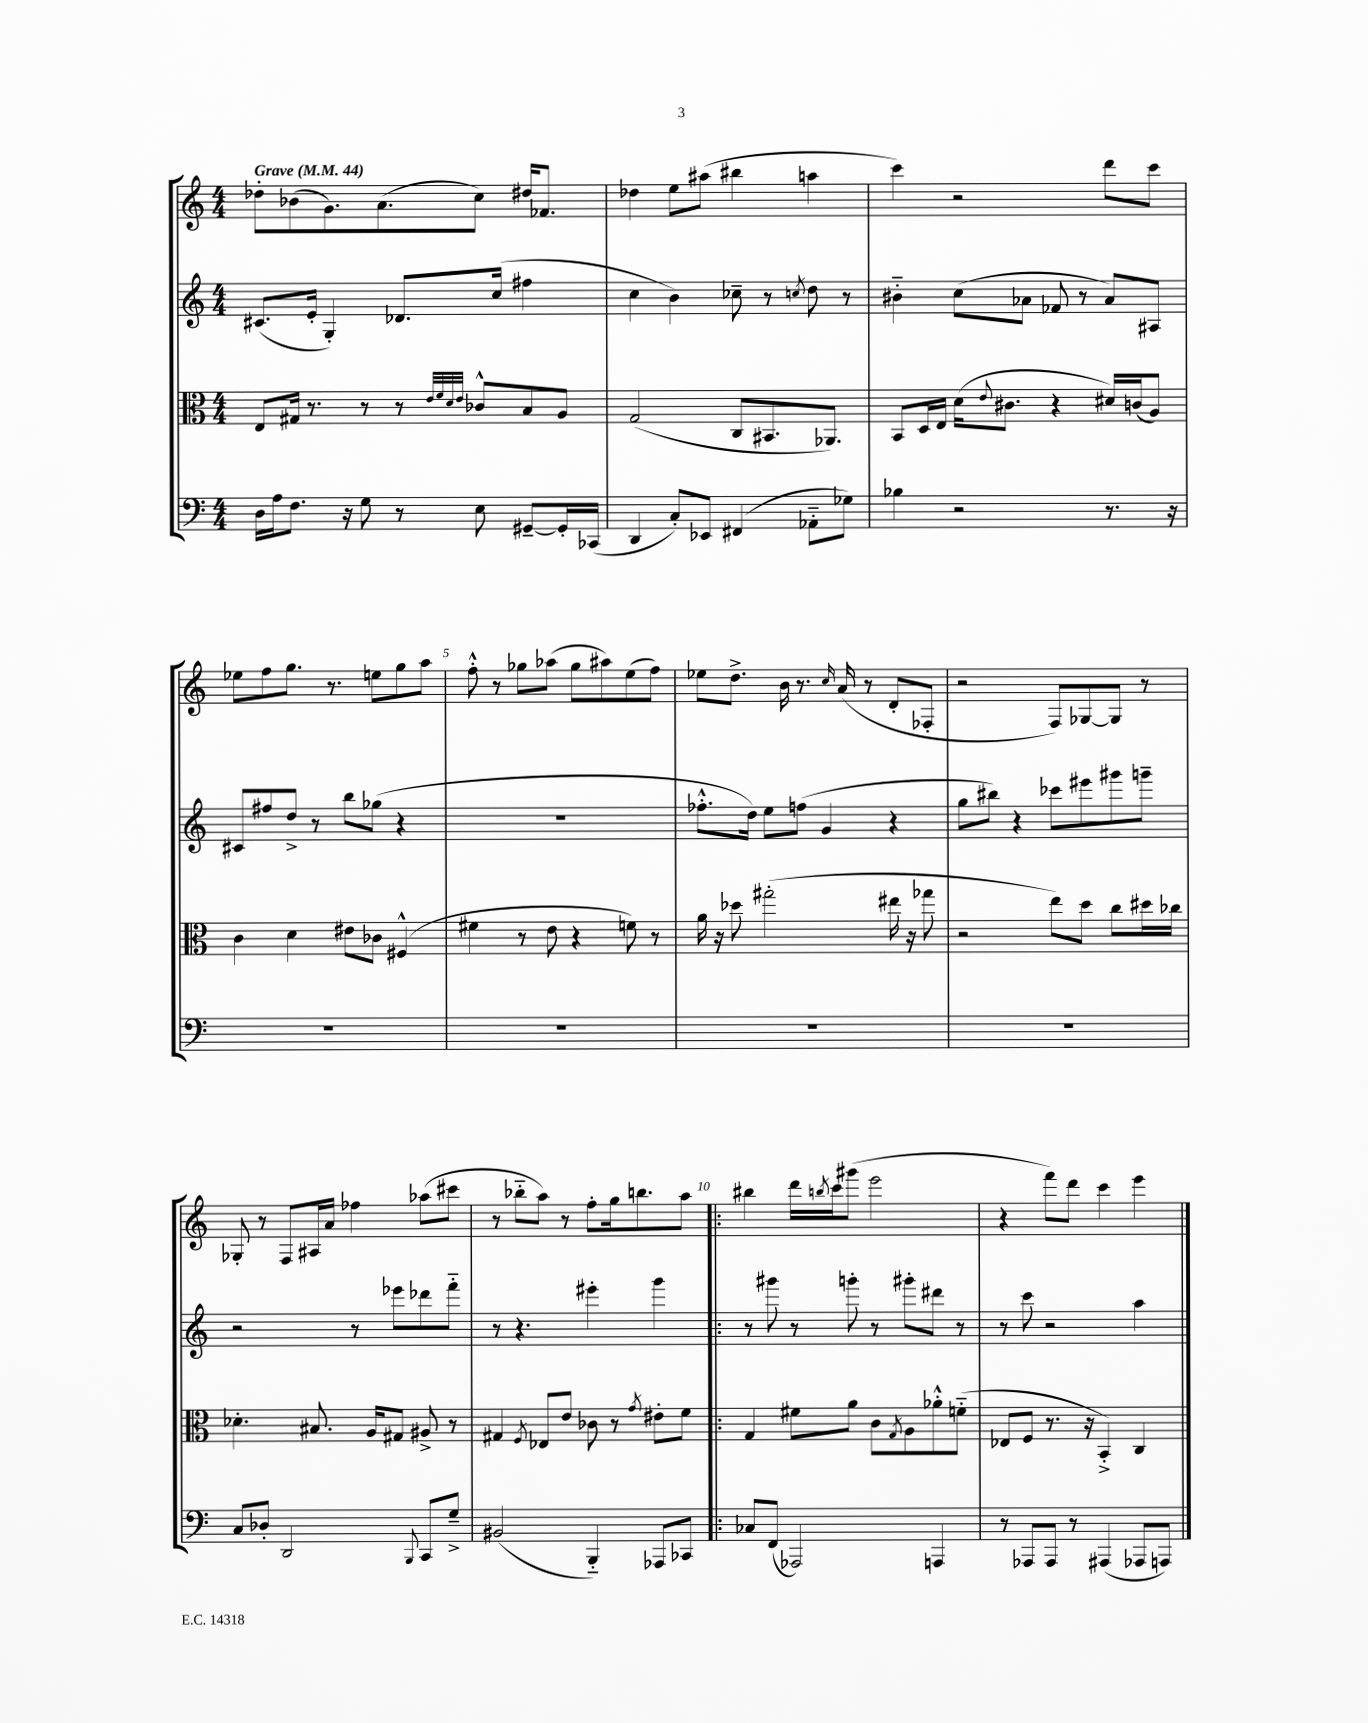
<<
\new StaffGroup <<
\new Staff = "s0" {
    \clef treble \key c \major \numericTimeSignature \time 4/4 \tempo "Grave" 4 = 44
    des''8-. bes'8( g'8.) a'8.( c''8) dis''16 fes'8. |
    des''4 e''8 ais''8( bis''4 a''4 |
    c'''4) r2 d'''8 c'''8 |
    ees''8 f''8 g''8. r8. e''8 g''8 a''8 |
    f''8-.-^ r8 ges''8 aes''8( ges''8 ais''8) e''8( f''8) |
    ees''8 d''8.-> b'16 r8. \grace { c''16 } a'16( r8 d'8-. fes8-. |
    r2 f8) ges8~ ges8 r8 |
    ges8-. r8 f8 ais16 a'16 fes''4 aes''8( cis'''8 |
    r8 bes''8-_ a''8) r8 f''8-. g''16 b''8. a''8 |
    \bar ".|:" bis''4 d'''16 \acciaccatura { b''8 } c'''16 gis'''8( e'''2 |
    r4 f'''8) d'''8 c'''4 e'''4 \bar "|." |
}
\new Staff = "s1" {
    \clef treble \key c \major \numericTimeSignature \time 4/4
    cis'8.( e'16-. g4-.) des'8. c''16( fis''4 |
    c''4 b'4) ces''8-- r8 \acciaccatura { c''8 } d''8 r8 |
    bis'4-_ c''8( aes'8 fes'8 r8 aes'8) ais8 |
    cis'8 fis''8 d''8-> r8 b''8 ges''8( r4 |
    R1 |
    fes''8.-.-^ d''16) e''8 f''8( g'4 r4 |
    g''8 bis''8) r4 ces'''8 eis'''8 gis'''8 g'''8-- |
    r2 r8 ees'''8 des'''8 f'''8-_ |
    r8 r4. eis'''4-. g'''4 |
    \bar ".|:" r8 gis'''8 r8 g'''8-. r8 gis'''8-. dis'''8 r8 |
    r8 c'''8 r2 a''4 \bar "|." |
}
\new Staff = "s2" {
    \clef alto \key c \major \numericTimeSignature \time 4/4
    e8 gis16 r8. r8 r8 \grace { e'32 f'32 d'32 e'32 } ces'8-^ b8 a8 |
    g2( c8 bis,8. aes,8.) |
    b,8 d16 e16 d'16( \appoggiatura { e'8 } cis'8. r4 dis'16) c'16( a8) |
    c'4 d'4 eis'8 ces'8 fis4-^( |
    fis'4 r8 e'8 r4 f'8) r8 |
    a'16 r16 des''8 gis''2-.( eis''16 r16 ges''8 |
    r2 e''8) d''8 c''8 dis''16 ces''16 |
    des'4.-. bis8. a16 gis8 ais8-> r8 |
    gis4 \acciaccatura { f8 } ees8 e'8 ces'8 r8 \acciaccatura { g'8 } eis'8-. f'8 |
    \bar ".|:" g4 fis'8 a'8 c'8 \acciaccatura { g8 } a8 aes'8-.-^ f'8-_( |
    ees8 f8 r8. r16 b,4-.->) c4 \bar "|." |
}
\new Staff = "s3" {
    \clef bass \key c \major \numericTimeSignature \time 4/4
    d16 a16 f8. r16 g8 r8 e8 gis,8~-- gis,16-. ces,16( |
    d,4 c8-.) ees,8 fis,4( aes,8-_ ges8) |
    bes4 r2 r8. r16 |
    R1 |
    R1 |
    R1 |
    R1 |
    c8 des8-. d,2 \appoggiatura { b,,8 } c,8 g8---> |
    bis,2( b,,4-_) aes,,8 ces,8 |
    \bar ".|:" ces8 f,8( aes,,2) a,,4 |
    r8 aes,,8 aes,,8 r8 ais,,4( aes,,8 a,,8) \bar "|." |
}
>>
>>
\layout { \context { \Score \override BarNumber.break-visibility = ##(#f #t #t) barNumberVisibility = #(every-nth-bar-number-visible 5) } }
